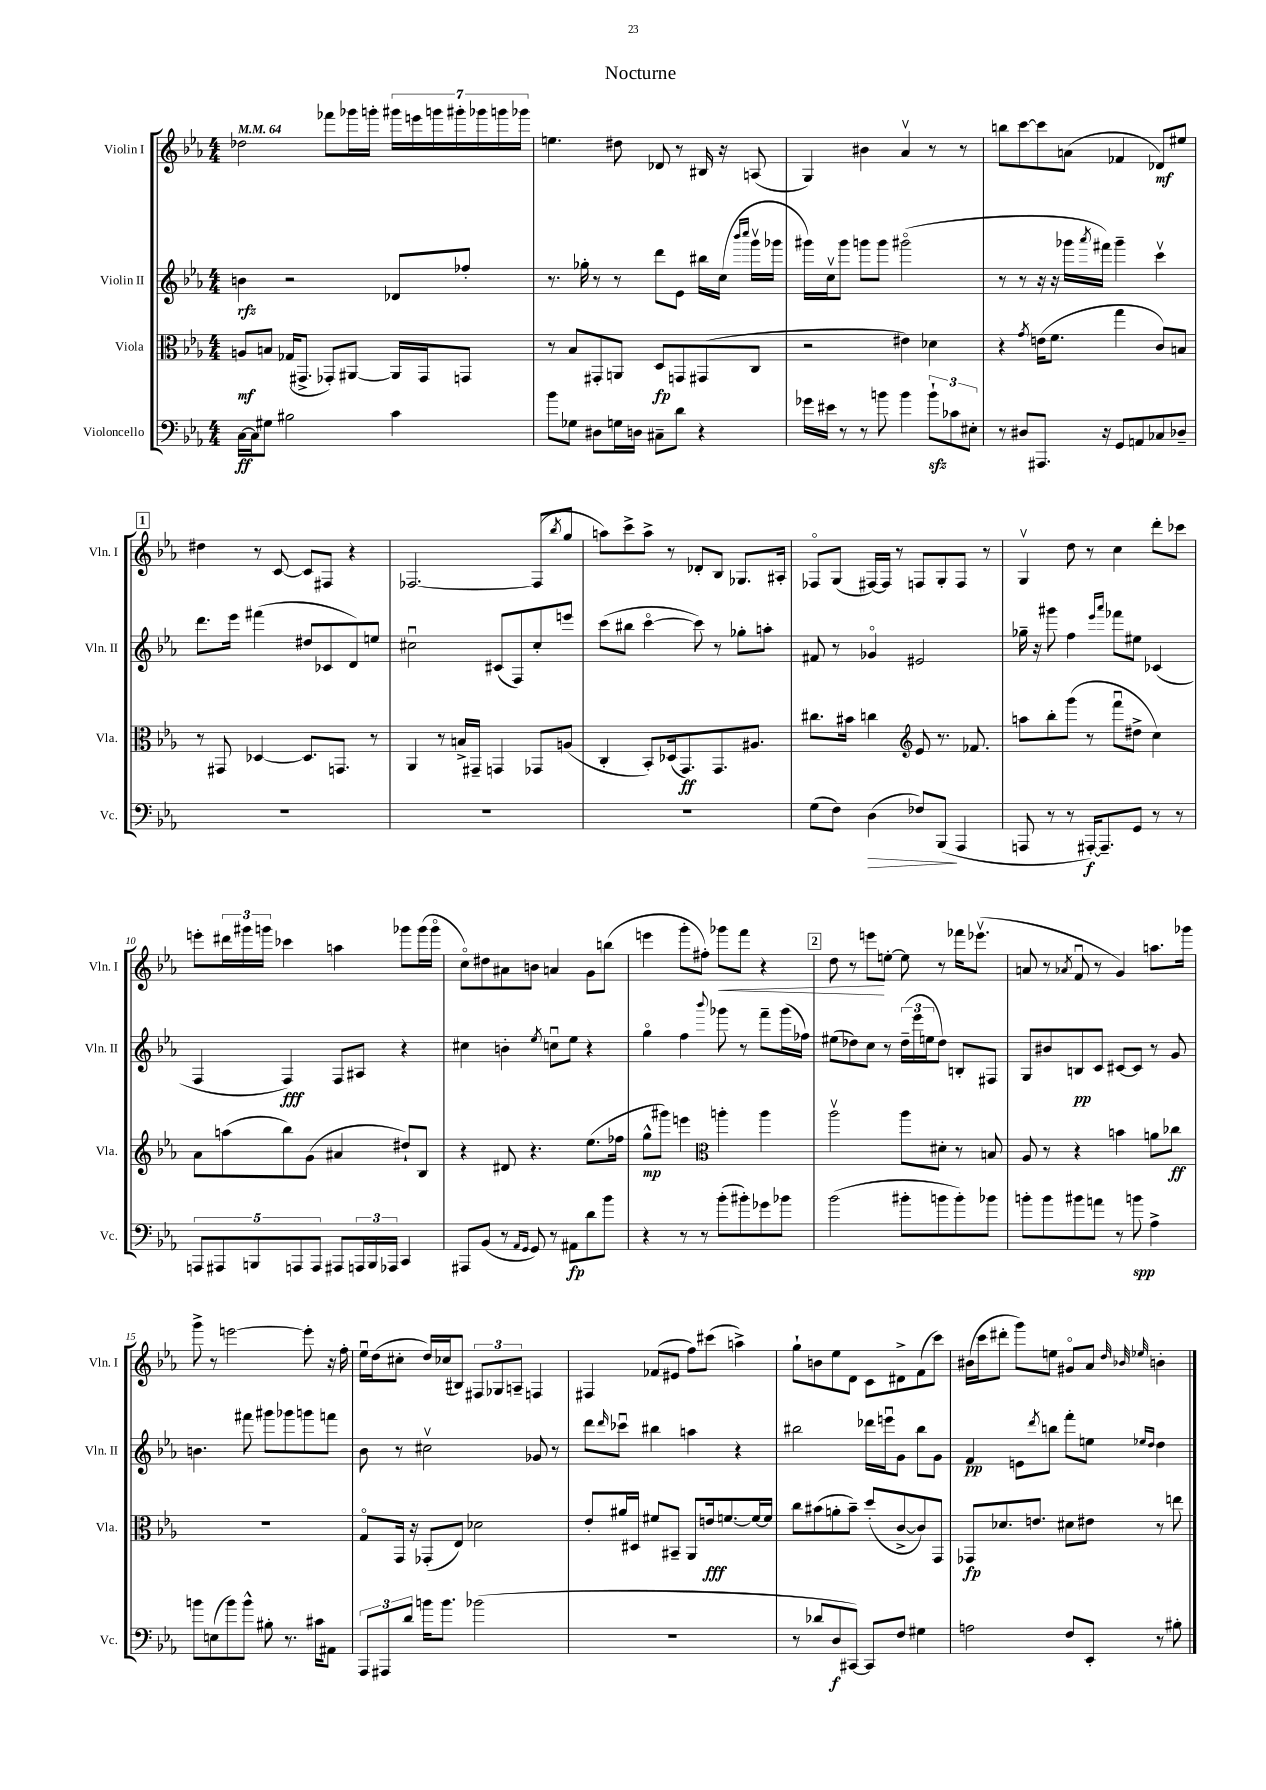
\header { title = "Nocturne" }
<<
\new StaffGroup <<
\new Staff = "s0" \with { instrumentName = "Violin I" shortInstrumentName = "Vln. I" } {
    \clef treble \key ees \major \numericTimeSignature \time 4/4 \tempo 4 = 64
    des''2 fes'''8 ges'''16 g'''16-. \tuplet 7/4 { gis'''16 e'''16 g'''16 gis'''16-. ges'''16 g'''16 ges'''16 } |
    e''4. dis''8 des'8 r8 bis16 r16 a8( |
    g4) bis'4 aes'4\upbow r8 r8 |
    b''8 c'''8~ c'''8 a'8( fes'4 des'8\mf) eis''8 |
    \mark \markup { \box "1" } dis''4 r8 c'8~ c'8 fis8 r4 |
    fes2.~ fes8( \acciaccatura { bes''8 } g''8 |
    a''8) c'''8-> a''8-> r8 des'8-. bes8 ges8. ais16-. |
    fes8\flageolet g8( fis16~) fis16 r8 f8 g8-. f8 r8 |
    g4\upbow d''8 r8 c''4 d'''8-. ces'''8 |
    e'''8-. \tuplet 3/2 { dis'''16 gis'''16 g'''16 } ces'''4 a''4 ges'''8 ges'''16( ges'''16\flageolet |
    c''8\flageolet) dis''8 ais'8 b'8 a'4 g'8 b''8( |
    e'''4 g'''8-. fis''8-.) ges'''8\< f'''8 r4 |
    \mark \markup { \box "2" } d''8 r8 e'''8\! e''8~-. e''8 r8 fes'''16 ees'''8.\upbow( |
    a'8 r8 \acciaccatura { aes'8 } f'8\downbow r8 g'4) a''8. ges'''16 |
    g'''8-> r8 e'''2~ e'''8-. r16 f''16-. |
    ees''16\downbow d''16( cis''8-. d''16) ces''16( bis8) \tuplet 3/2 { fis8 ges8 a8-- } f4 |
    fis4 fes'8( eis'8 f''8) cis'''8( a''4->) |
    g''8-! b'8 ees''8 d'8 c'8 dis'8-> f'8( c'''8) |
    bis'16( c'''16 dis'''8-. g'''8) e''8 gis'8\flageolet aes'8 \grace { d''32 bes'32 ees''32 } b'4-. \bar "|." |
}
\new Staff = "s1" \with { instrumentName = "Violin II" shortInstrumentName = "Vln. II" } {
    \clef treble \key ees \major \numericTimeSignature \time 4/4
    b'4\rfz r2 des'8 fes''8-. |
    r8. ges''16-. r8 r8 d'''8 ees'8 bis''16 c''16( \grace { bes'''16 c''''16 } g'''16\upbow ges'''16 |
    gis'''16) c''16\upbow gis'''8 g'''8 g'''8 gis'''2\flageolet( |
    r8 r8 r16 r16 ges'''16 \acciaccatura { aes'''8 } fis'''16) ges'''4-- c'''4\upbow |
    \mark \markup { \box "1" } d'''8. ees'''16 fis'''4( dis''8 ces'8 d'8) e''8 |
    cis''2\downbow cis'8( f8) cis''8-. e'''8 |
    c'''8( bis''8 c'''4~\flageolet c'''8) r8 ges''8-. a''8-. |
    fis'8 r8 ges'4\flageolet eis'2 |
    ges''16-- r16 gis'''8 f''4 \grace { ees'''16 aes'''16 } fes'''8 eis''8 ces'4( |
    f4 f4\fff) f8 ais8 r4 |
    cis''4 b'4-. \acciaccatura { ees''8 } c''8\downbow ees''8 r4 |
    g''4\flageolet f''4 \appoggiatura { bes'''8 } ges'''8 r8 f'''8-- ges'''16( fes''16) |
    \mark \markup { \box "2" } eis''8( des''8) c''8 r8 \tuplet 3/2 { des''16--( ees'''16 e''16 } des''8) b8-. fis8 |
    g8 bis'8 b8\pp c'8 cis'8~ cis'8 r8 g'8 |
    b'4. fis'''8 gis'''8 ges'''8 g'''8 f'''8 |
    bes'8 r8 cis''2\upbow ges'8 r8 |
    d'''8 \grace { d'''16 } ces'''8\downbow bis''4 a''4 r4 |
    bis''2 des'''16 e'''16\downbow g'8 bis''8 g'8 |
    f'4\pp e'8 \acciaccatura { d'''8 } b''8 f'''8-. e''8 \grace { ees''16 d''16 } d''4 \bar "|." |
}
\new Staff = "s2" \with { instrumentName = "Viola" shortInstrumentName = "Vla." } {
    \clef alto \key ees \major \numericTimeSignature \time 4/4
    a8\mf b8 ges16( gis,8.-> ges,8-.) ais,8~ ais,16 ges,16 g,8 |
    r8 bes8 gis,8-. a,8 d8\fp g,8 gis,8( c8 |
    r2 eis'4) des'4 |
    r4 \acciaccatura { g'8 } e'16( f'8. g''4 c'8) b8 |
    \mark \markup { \box "1" } r8 gis,8 des4~ des8. g,8. r8 |
    aes,4 r8 b16-> gis,16-- g,4 ges,8 a8( |
    c4-. bes,8-.) des16( g,8.\ff) g,8. ais8. |
    cis''8. bis'16 c''4 \clef treble ees'8 r8. fes'8. |
    a''8 bes''8-. g'''8( r8 f'''8\downbow dis''8-> c''4) |
    aes'8 a''8( bes''8) g'8( ais'4 dis''8-!) bes8 |
    r4 dis'8 r4. ees''8.( fes''16 |
    g''8-^\mp gis'''8) e'''4 \clef alto a''4-. a''4 |
    \mark \markup { \box "2" } aes''2\upbow aes''8 dis'8-. r8 b8 |
    aes8 r8 r4 b'4 a'8 ces''8\ff |
    R1 |
    g8\flageolet g,16 r16 ges,8-.( ees8) des'2 |
    ees'8-. ais'16 dis16 fis'8 bis,8-- aes,8 e'16\fff f'8.~ f'16~ f'16 |
    c''8 bis'8( a'8-. bis'8--) d''8-.( c'8~-> c'8) g,8 |
    ges,8\fp des'8. e'8. dis'8 eis'8 r8 e''8 \bar "|." |
}
\new Staff = "s3" \with { instrumentName = "Violoncello" shortInstrumentName = "Vc." } {
    \clef bass \key ees \major \numericTimeSignature \time 4/4
    c16~\ff c16 gis8 bis2 c'4 |
    bes'8 ges8 dis8 g16 d16 cis8-- d'8 r4 |
    ges'16 eis'16 r8 r8 b'8 b'4 \tuplet 3/2 { b'8-!\sfz ces'8 eis8-. } |
    r8 dis8 ais,,8. r16 g,8 a,8 ces8 des8-- |
    \mark \markup { \box "1" } R1 |
    R1 |
    R1 |
    g8( f8) d4\>( fes8) bes,,8\!( aes,,4 |
    a,,8 r8 r8 ais,,16~-.\f) ais,,8.-- g,8 r8 r8 |
    \tuplet 5/4 { a,,8 ais,,8 b,,8 a,,8 a,,8 } ais,,8 \tuplet 3/2 { a,,16 b,,16 aes,,16 } c,4 |
    ais,,8 bes,8( r8 \grace { aes,16 g,16 } g,8) r8 ais,8\fp d'8 bes'8 |
    r4 r8 r8 bes'8-.( bis'8-.) ges'8 bes'8 |
    \mark \markup { \box "2" } bes'2( bis'8-. b'8 b'8-.) bes'8 |
    b'8-. b'8 bis'8 a'8 r8 b'8\spp aes4-> |
    b'8 e8( b'8) b'8-^ bis8-. r8. cis'16 ais,8 |
    \tuplet 3/2 { aes,,8 ais,,8 d'8 } b'16 b'8. bes'2( |
    R1 |
    r8 des'8 d8\f cis,8~) cis,8 f8 gis4 |
    a2 f8 ees,8-. r8 bis8-. \bar "|." |
}
>>
>>
